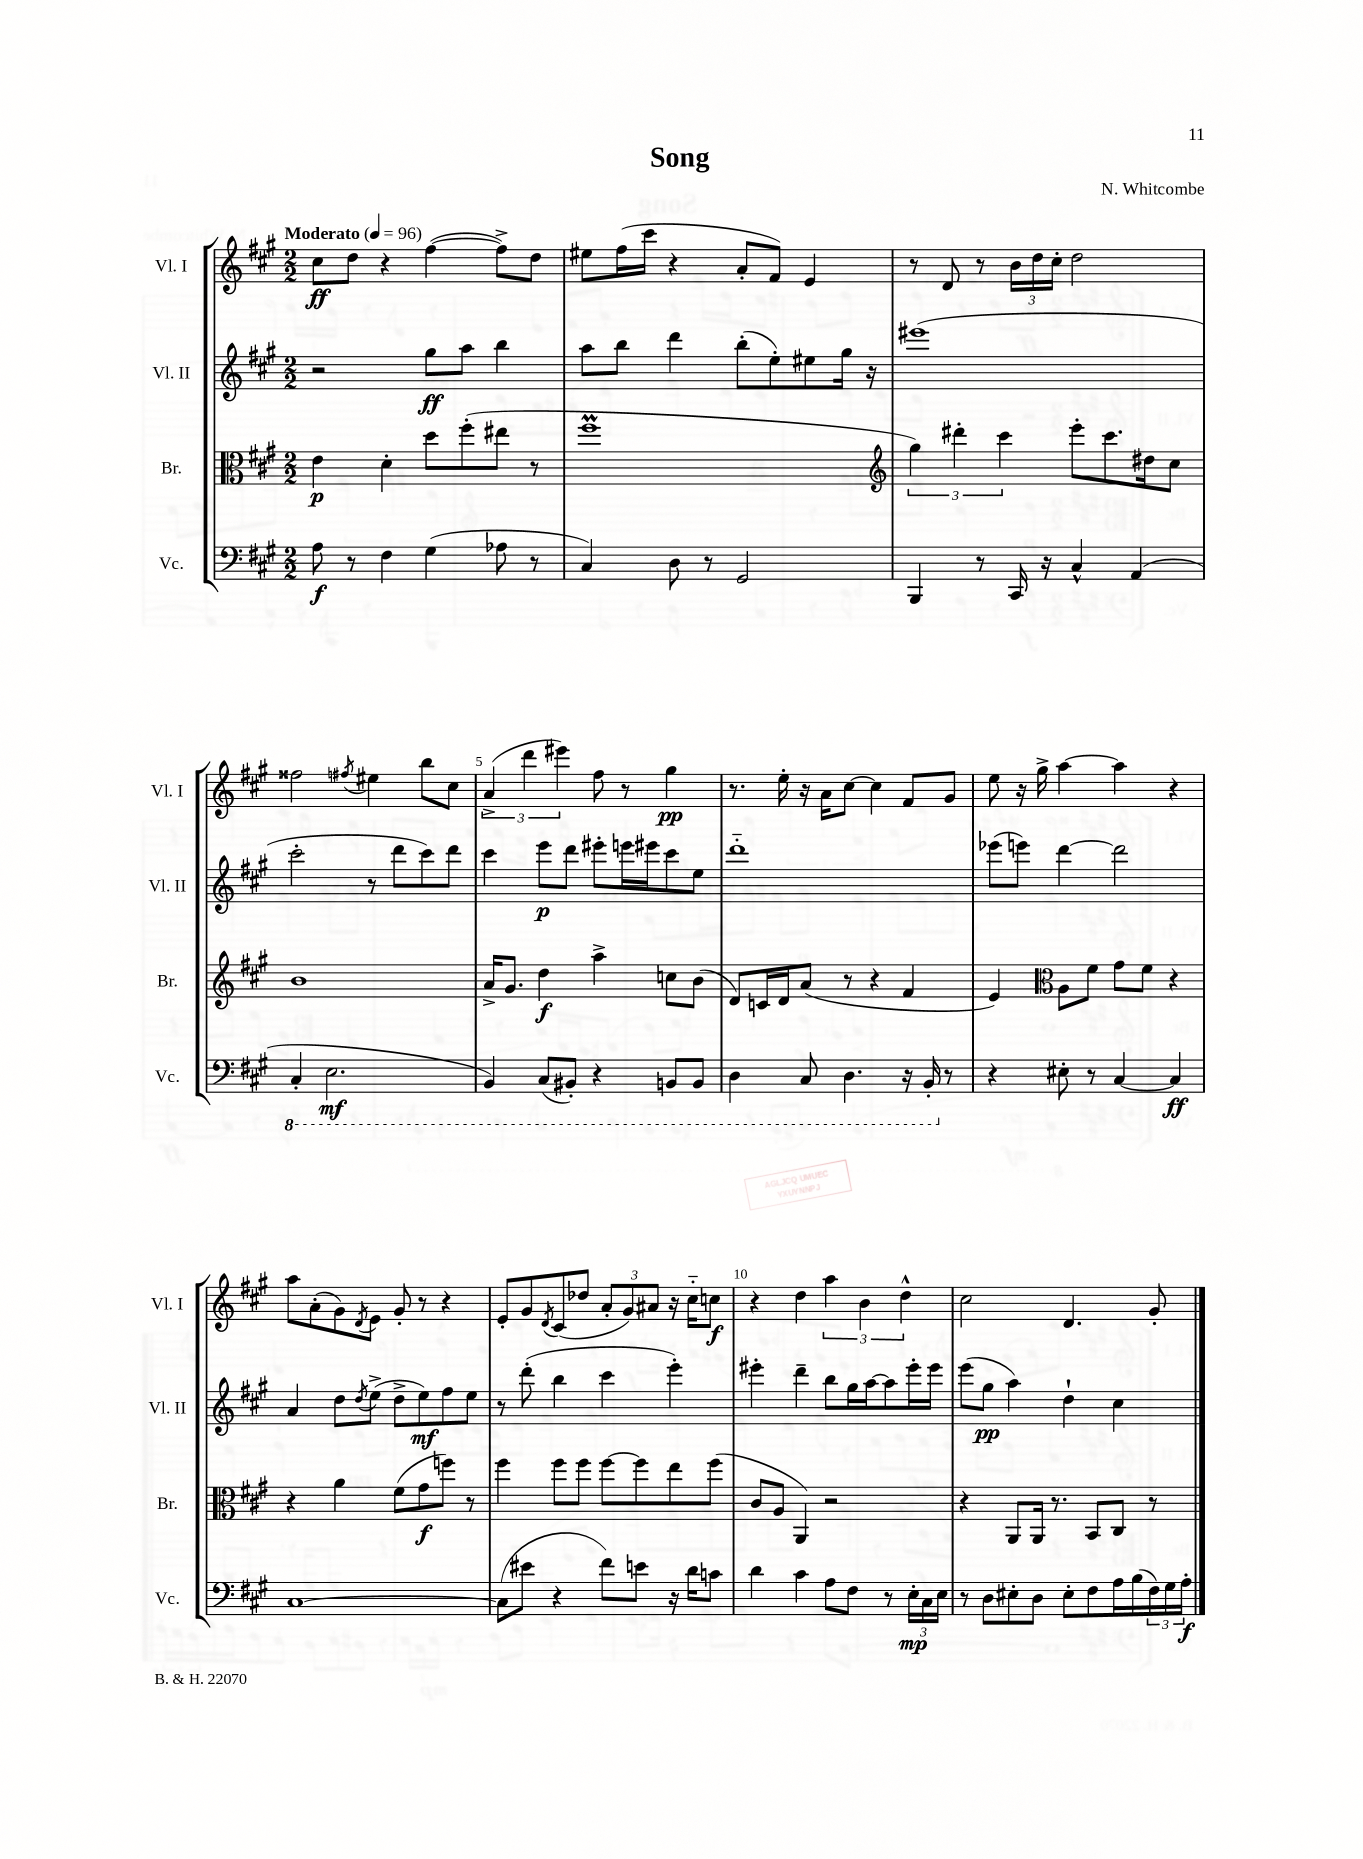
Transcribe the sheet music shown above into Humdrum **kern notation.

**kern	**kern	**kern	**kern
*staff4	*staff3	*staff2	*staff1
*clefF4	*clefC3	*clefG2	*clefG2
*k[f#c#g#]	*k[f#c#g#]	*k[f#c#g#]	*k[f#c#g#]
*M2/2	*M2/2	*M2/2	*M2/2
*MM96	*MM96	*MM96	*MM96
8A	4e	2r	8cc#
8r	.	.	8dd
4F#	4d'	.	4r
(4G#	8dd	8gg#	([4ff#
.	(8ff#'	8aa	.
8A-	8ee#	4bb	8ff#^])
8r	8r	.	8dd
=	=	=	=
4C#)	1ff#	8aa	8ee#
.	.	8bb	(16ff#
.	.	.	16ccc#
8D	.	4ddd	4r
8r	.	.	.
2GG#	.	(8bb'	8a'
.	.	8ee')	8f#)
.	.	8ee#	4e
.	.	16gg#	.
.	.	16r	.
=	=	=	=
*	*clefG2	*	*
4BBB	6gg#)	(1eee#	8r
.	.	.	8d
.	6ddd#'	.	.
8r	.	.	8r
.	6ccc#	.	.
16CC#	.	.	24b
.	.	.	24dd
16r	.	.	.
.	.	.	24cc#'
4C#^^	8eee'	.	2dd
.	8.ccc#	.	.
(4AA	.	.	.
.	16dd#	.	.
.	8cc#	.	.
=	=	=	=
4CC#'	1b	2ccc#'	2ff##
2.EE	.	.	.
.	.	.	8qff#
.	.	8r	4ee#
.	.	8ddd	.
.	.	8ccc#)	8bb
.	.	8ddd	8cc#
=	=	=	=
4BBB)	16a^	4ccc#	(6a^
.	8.g#	.	.
.	.	.	6ddd
(8CC#	4dd	8eee	.
.	.	.	6eee#)
8BBB#')	.	8ddd	.
4r	4aa^	8eee#'	8ff#
.	.	16eee	8r
.	.	16eee#	.
8BBB	8cc	8ccc#	4gg#
8BBB	(8b	8ee	.
=	=	=	=
4DD	8d)	1ddd'~	8.r
.	16c	.	.
.	16d	.	16ee'
8CC#	(8a	.	16r
.	.	.	16a
4.DD	8r	.	[8cc#
.	4r	.	4cc#]
16r	4f#	.	8f#
16BBB'	.	.	.
8r	.	.	8g#
=	=	=	=
4r	4e)	(8eee-	8ee
.	.	8eee)	16r
.	.	.	16gg#^
*	*clefC3	*	*
8E#'	8A	[4ddd	[4aa
8r	8f#	.	.
[4C#	8g#	2ddd]	4aa]
.	8f#	.	.
4C#]	4r	.	4r
=	=	=	=
[1C#	4r	4a	8aa
.	.	.	(8a'
.	4a	8dd	8g#)
.	.	8qdd	8qd
.	.	(8ee^	8e
.	(8f#	8dd^	8g#'
.	8g#	8ee)	8r
.	8ff)	8ff#	4r
.	8r	8ee	.
=	=	=	=
(8C#]	4ff#	8r	8e'
8e#	.	(8ddd'	8g#
.	.	.	8qd
4r	8ff#	4bb	(8c#
.	8ff#	.	8dd-
8f#)	[8ff#	4ccc#	12a'
.	.	.	12g#)
8e	8ff#]	.	.
.	.	.	12a#
16r	8ee	4eee')	16r
16d	.	.	16cc#'~
8c	(8ff#	.	8cc
=	=	=	=
4d	8c#	4eee#'	4r
.	8A	.	.
4c#	4AA)	4ddd~	4dd
8A	2r	8bb	6aa
8F#	.	16gg#	.
.	.	.	6b
.	.	[16aa	.
8r	.	8aa]	.
.	.	.	6dd^^
24E'	.	16eee#'	.
24C#	.	.	.
.	.	16eee#	.
24E	.	.	.
=	=	=	=
8r	4r	(8eee	2cc#
8D	.	8gg#	.
8E#'	8AA	4aa)	.
8D	16AA	.	.
.	8.r	.	.
8E#'	.	4dd`	4.d
8F#	8BB	.	.
16A	8C#	4cc#	.
(16B	.	.	.
24F#)	8r	.	8g#'
24G#	.	.	.
24A'	.	.	.
==	==	==	==
*-	*-	*-	*-
